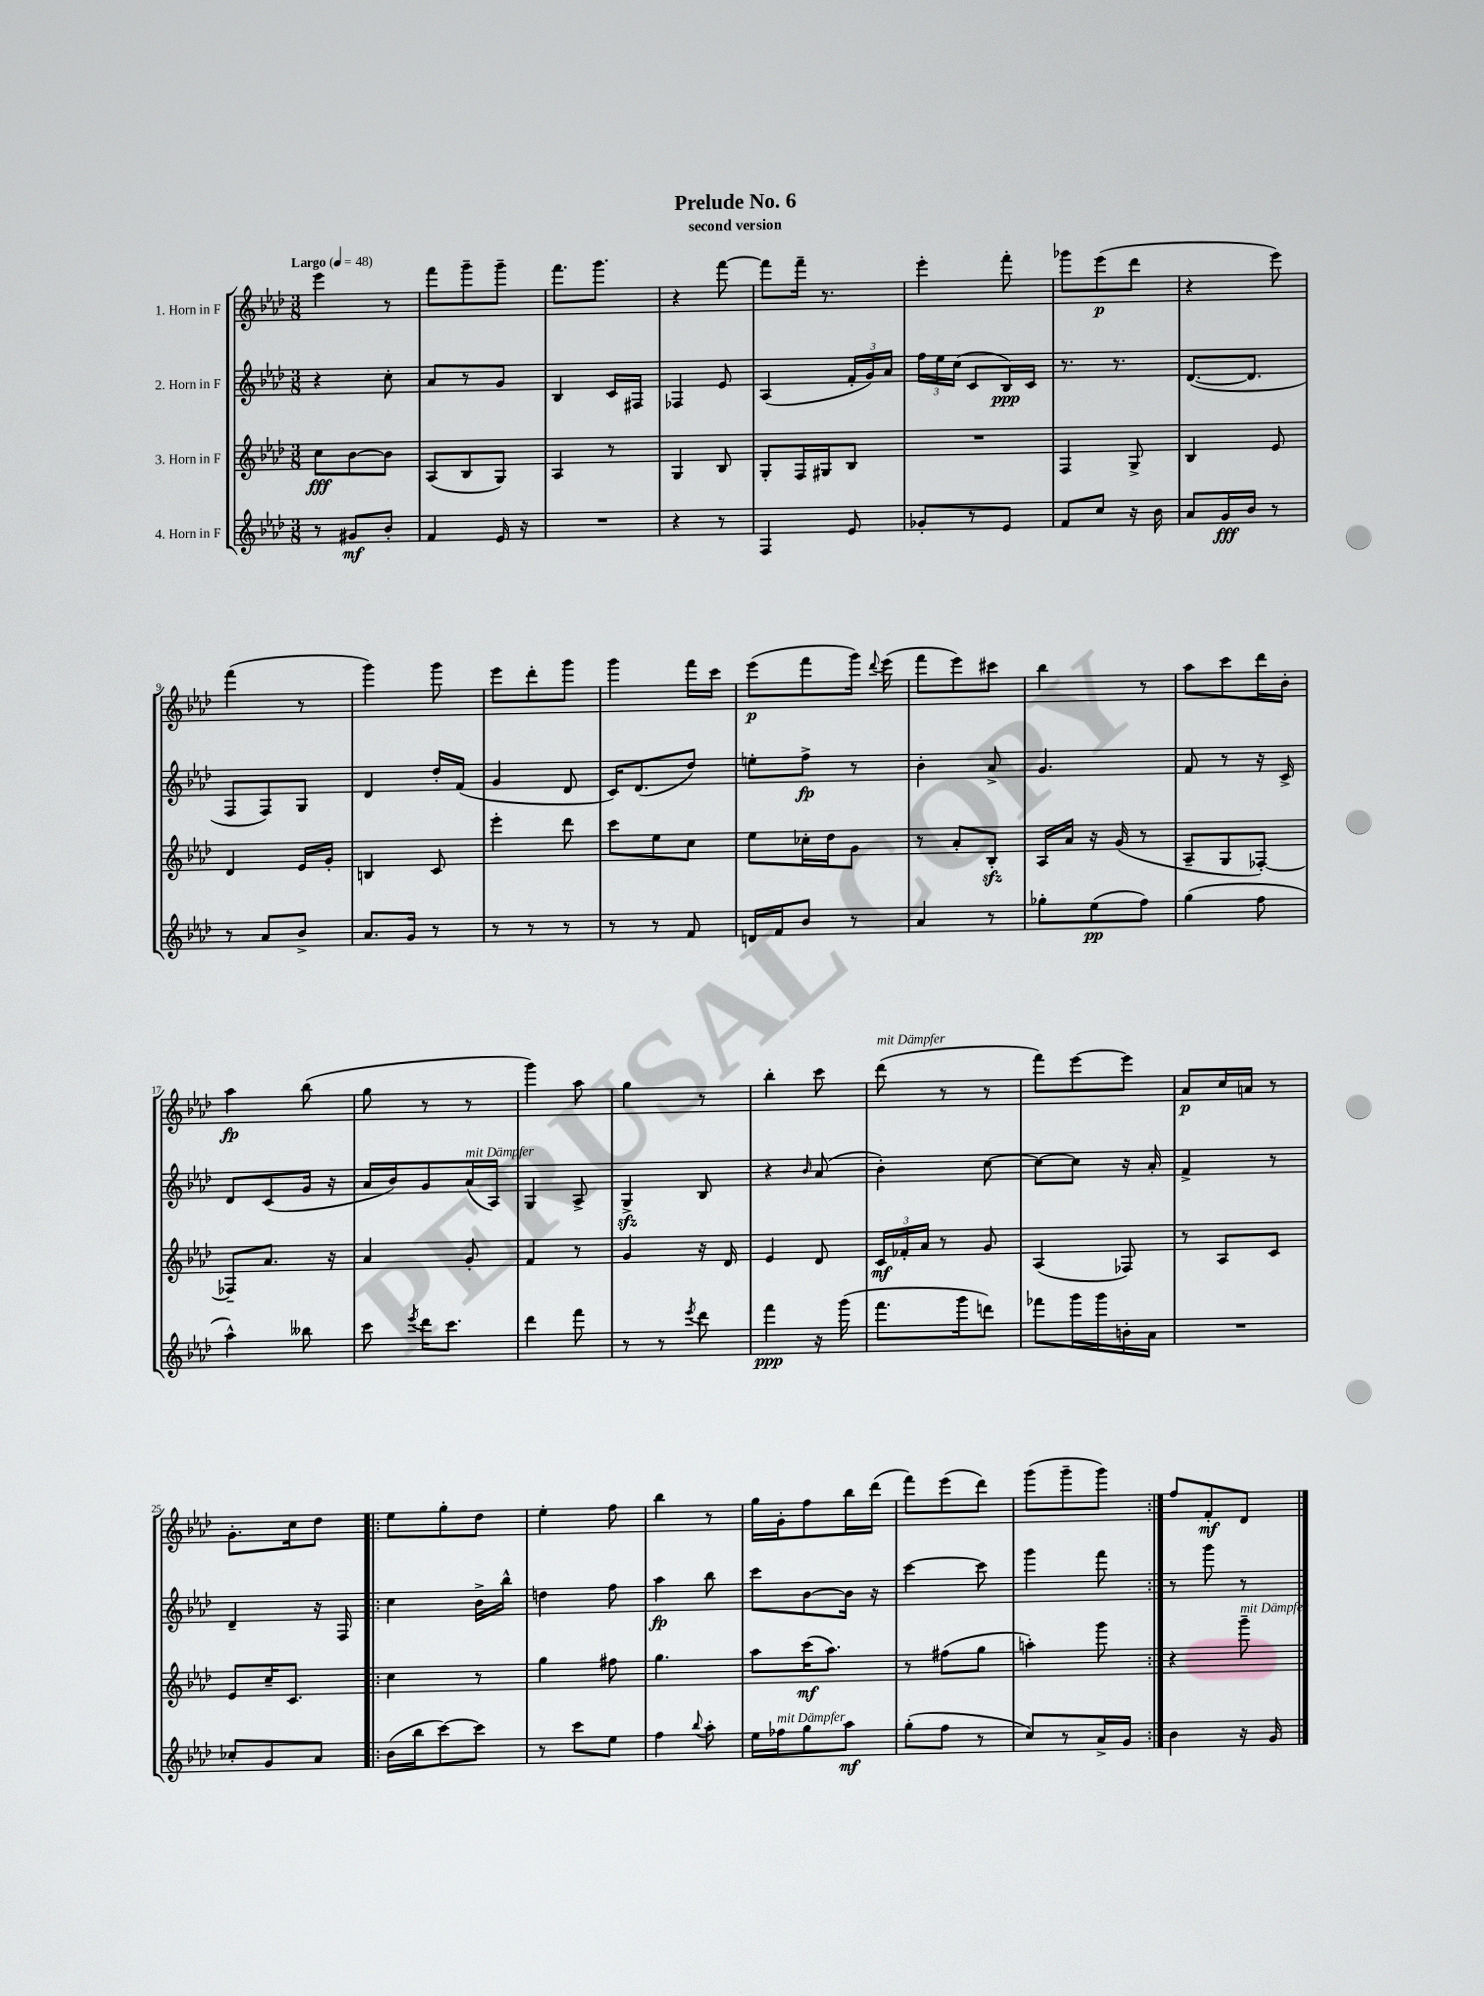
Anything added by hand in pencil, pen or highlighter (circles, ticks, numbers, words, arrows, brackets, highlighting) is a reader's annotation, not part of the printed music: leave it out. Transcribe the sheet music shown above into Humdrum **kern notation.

**kern	**dynam	**kern	**dynam	**kern	**dynam	**kern	**dynam
*part4	*part4	*part3	*part3	*part2	*part2	*part1	*part1
*staff4	*staff4	*staff3	*staff3	*staff2	*staff2	*staff1	*staff1
*I"4. Horn in F	*	*I"3. Horn in F	*	*I"2. Horn in F	*	*I"1. Horn in F	*
*clefG2	*	*clefG2	*	*clefG2	*	*clefG2	*
*k[b-e-a-d-]	*	*k[b-e-a-d-]	*	*k[b-e-a-d-]	*	*k[b-e-a-d-]	*
*M3/8	*	*M3/8	*	*M3/8	*	*M3/8	*
*MM48	*	*MM48	*	*MM48	*	*MM48	*
=1	=1	=1	=1	=1	=1	=1	=1
!	!	!	!	!	!	!LO:TX:a:B:t=Largo	!
8r	.	8cc\L	fff	4r	.	4eee-\	.
8g#X/L	mf	[8b-\	.	.	.	.	.
8b-'/J	.	8b-\J]	.	8cc'\	.	8r	.
=2	=2	=2	=2	=2	=2	=2	=2
4f/	.	(8A-/L	.	8a-/L	.	8fff\L	.
.	.	8B-/	.	8r	.	8ggg~\	.
16e-/	.	8G/J)	.	8g/J	.	8ggg~\J	.
16r	.	.	.	.	.	.	.
=3	=3	=3	=3	=3	=3	=3	=3
4.r	.	4A-/	.	4B-/	.	8.fff\L	.
.	.	.	.	.	.	8.ggg\J	.
.	.	8r	.	16c/LL	.	.	.
.	.	.	.	16F#X/JJ	.	.	.
=4	=4	=4	=4	=4	=4	=4	=4
4r	.	4G/	.	4F-X/	.	4r	.
8r	.	8B-/	.	8e-/	.	[8fff\	.
=5	=5	=5	=5	=5	=5	=5	=5
4F/	.	8G'/L	.	(4A-/	.	8fff\L]	.
.	.	16F/L	.	.	.	16fff~\Jk	.
.	.	16G#X/J	.	.	.	8.r	.
8e-/	.	8B-/J	.	24f'/LL	.	.	.
.	.	.	.	24g/)	.	.	.
.	.	.	.	24a-/JJ	.	.	.
=6	=6	=6	=6	=6	=6	=6	=6
8g-X'/L	.	4.r	.	24ff\LL	.	4eee-'\	.
.	.	.	.	24ee-\	.	.	.
.	.	.	.	(24cc\JJ	.	.	.
8r	.	.	.	8c/L	.	.	.
8e-/J	.	.	.	16B-/L)	ppp	8fff'\	.
.	.	.	.	16c/JJ	.	.	.
=7	=7	=7	=7	=7	=7	=7	=7
8f/L	.	4F/	.	8.r	.	8ggg-X\L	.
8cc/J	.	.	.	.	.	(8eee-\	p
.	.	.	.	8.r	.	.	.
16r	.	8G^/	.	.	.	8ddd-\J	.
16b-\	.	.	.	.	.	.	.
=8	=8	=8	=8	=8	=8	=8	=8
8a-/L	.	4B-/	.	([8.d-/L	.	4r	.
16g/L	fff	.	.	.	.	.	.
16b-/JJ	.	.	.	8.d-/J]	.	.	.
8r	.	8e-/	.	.	.	8eee-\)	.
!!LO:LB:g=z
=9	=9	=9	=9	=9	=9	=9	=9
8r	.	4d-/	.	8F/L	.	(4fff\	.
8a-/L	.	.	.	8F/)	.	.	.
8b-^/J	.	16e-/LL	.	8G/J	.	8r	.
.	.	16g'/JJ	.	.	.	.	.
=10	=10	=10	=10	=10	=10	=10	=10
8.a-/L	.	4Bn/	.	4d-/	.	4ggg\)	.
16g/Jk	.	.	.	.	.	.	.
8r	.	8c/	.	16dd-'/LL	.	8ggg\	.
.	.	.	.	(16f/JJ	.	.	.
=11	=11	=11	=11	=11	=11	=11	=11
8r	.	4eee-'\	.	4g/	.	8eee-\L	.
8r	.	.	.	.	.	8ddd-'\	.
8r	.	8ddd-\	.	8d-/	.	8ggg\J	.
=12	=12	=12	=12	=12	=12	=12	=12
8r	.	8ccc\L	.	16c/KL)	.	4ggg\	.
.	.	.	.	(8.d-/	.	.	.
8r	.	8ee-\	.	.	.	.	.
8f/	.	8cc\J	.	8dd-/J)	.	16fff\LL	.
.	.	.	.	.	.	16ccc\JJ	.
=13	=13	=13	=13	=13	=13	=13	=13
16dn/LL	.	8ee-\L	.	8een'\L	.	(8eee-\L	p
16f/J	.	.	.	.	.	.	.
8b-/J	.	16cc-X'\L	.	8ff^\J	fp	8fff\	.
.	.	16dd-\J	.	.	.	.	.
8r	.	8g\J	.	8r	.	16ggg\Jk)	.
.	.	.	.	.	.	8qqddd-/	.
.	.	.	.	.	.	(16eee-\	.
=14	=14	=14	=14	=14	=14	=14	=14
4a-/	.	8r	.	4b-'\	.	8fff\L	.
.	.	8a-'/L	.	.	.	8eee-\)	.
8r	.	8B-zz'/J	.	8a-^/	.	8ccc#X\J	.
=15	=15	=15	=15	=15	=15	=15	=15
8gg-X'\L	.	16A-/LL	.	4.g/	.	4bb-\	.
.	.	16a-/JJ	.	.	.	.	.
(8ee-\	pp	16r	.	.	.	.	.
.	.	(16g/	.	.	.	.	.
8ff\J)	.	8r	.	.	.	8r	.
=16	=16	=16	=16	=16	=16	=16	=16
(4gg\	.	8A-~/L	.	8f/	.	8aa-\L	.
.	.	8G/	.	8r	.	8ccc\	.
8ff\	.	[8F-X'/J)	.	16r	.	16ddd-\L	.
.	.	.	.	16c^/	.	16b-'\JJ	.
!!LO:LB:g=z
=17	=17	=17	=17	=17	=17	=17	=17
4aa-^^\)	.	8F-X~/L]	.	8d-/L	.	4aa-\	fp
.	.	8.a-/J	.	(8c/	.	.	.
8bb--X\	.	.	.	16g/Jk	.	(8bb-\	.
.	.	16r	.	16r	.	.	.
=18	=18	=18	=18	=18	=18	=18	=18
8ccc\	.	4a-/	.	16a-/LL	.	8gg\	.
.	.	.	.	16b-/J)	.	.	.
8qeee-/	.	.	.	.	.	.	.
16ddd-\KL	.	.	.	8g/	.	8r	.
8.ccc\J	.	.	.	.	.	.	.
!	!	!	!	!LO:TX:a:i:t=mit Dämpfer	!	!	!
.	.	8g'/	.	(16a-/L	.	8r	.
.	.	.	.	16A-/JJ)	.	.	.
=19	=19	=19	=19	=19	=19	=19	=19
4ddd-\	.	4f/	.	4G/	.	4ggg\)	.
8fff\	.	8r	.	8A-^/	.	8aa-\	.
=20	=20	=20	=20	=20	=20	=20	=20
8r	.	4g/	.	4Gzz^/	.	4gg\	.
8r	.	.	.	.	.	.	.
8qeee-/	.	.	.	.	.	.	.
8ddd-\	.	16r	.	8B-/	.	8r	.
.	.	16d-/	.	.	.	.	.
=21	=21	=21	=21	=21	=21	=21	=21
4fff\	ppp	4e-/	.	4r	.	4bb-'\	.
.	.	.	.	16qqb-/	.	.	.
16r	.	8d-/	.	(8a-/	.	8ccc\	.
(16ggg\	.	.	.	.	.	.	.
=22	=22	=22	=22	=22	=22	=22	=22
!	!	!	!	!	!	!LO:TX:a:i:t=mit Dämpfer	!
8.fff\L	.	24c/LL	mf	4b-'\)	.	(8ddd-\	.
.	.	24f-X'/	.	.	.	.	.
.	.	24a-/JJ	.	.	.	.	.
.	.	8r	.	.	.	8r	.
16ggg\k	.	.	.	.	.	.	.
8dddn\J)	.	8g/	.	[8cc\	.	8r	.
=23	=23	=23	=23	=23	=23	=23	=23
8fff-X\L	.	(4A-/	.	8cc\L_	.	8fff\L)	.
16ggg\L	.	.	.	8cc\J]	.	[8eee-\	.
16ggg\	.	.	.	.	.	.	.
16bn'\	.	8F-X/)	.	16r	.	8eee-\J]	.
16a-\JJ	.	.	.	16a-'/	.	.	.
=24	=24	=24	=24	=24	=24	=24	=24
4.r	.	8r	.	4f^/	.	8a-/L	p
.	.	8A-/L	.	.	.	16cc/L	.
.	.	.	.	.	.	16an/JJ	.
.	.	8c/J	.	8r	.	8r	.
!!LO:LB:g=z
=25	=25	=25	=25	=25	=25	=25	=25
8cc-X'/L	.	8e-/L	.	4d-~/	.	8.g'\L	.
8g/	.	16cc~/K	.	.	.	.	.
.	.	8.c/J	.	.	.	16cc\k	.
8a-/J	.	.	.	16r	.	8dd-\J	.
.	.	.	.	16F/	.	.	.
=26!|:	=26!|:	=26!|:	=26!|:	=26!|:	=26!|:	=26!|:	=26!|:
(16b-\LL	.	4cc\	.	4cc\	.	8ee-\L	.
16bb-\J	.	.	.	.	.	.	.
[8ccc\)	.	.	.	.	.	8gg'\	.
8ccc\J]	.	8r	.	16b-^\LL	.	8dd-\J	.
.	.	.	.	16bb-^^\JJ	.	.	.
=27	=27	=27	=27	=27	=27	=27	=27
8r	.	4gg\	.	4ddn\	.	4ee-'\	.
8ccc\L	.	.	.	.	.	.	.
8ee-\J	.	8ff#X\	.	8ff\	.	8ff\	.
=28	=28	=28	=28	=28	=28	=28	=28
4ff\	.	4.gg\	.	4aa-\	fp	4bb-\	.
8qqbb-/	.	.	.	.	.	.	.
8aa-'\	.	.	.	8bb-\	.	8r	.
=29	=29	=29	=29	=29	=29	=29	=29
16ee-\LL	.	8aa-\L	.	8ccc\L	.	16gg\LL	.
!LO:TX:a:i:t=mit Dämpfer	!	!	!	!	!	!	!
16ff-X\J	.	.	.	.	.	16g'\J	.
8gg\	.	(16ccc\K	mf	[8b-\	.	8ff\	.
.	.	8.aa-\J)	.	.	.	.	.
8aa-\J	mf	.	.	16b-\Jk]	.	16bb-\L	.
.	.	.	.	16r	.	(16ddd-\JJ	.
=30	=30	=30	=30	=30	=30	=30	=30
(8gg'\L	.	8r	.	[4ccc\	.	8fff\L)	.
8ff\J	.	(8ff#X\L	.	.	.	(8eee-\	.
8r	.	8gg\J	.	8ccc\]	.	8ddd-\J)	.
=31	=31	=31	=31	=31	=31	=31	=31
8cc/L)	.	4aan'\)	.	4ggg\	.	(8ggg\L	.
8r	.	.	.	.	.	8ggg~\	.
16a-^/L	.	8ggg\	.	8fff\	.	8ggg\J)	.
16g/JJ	.	.	.	.	.	.	.
=32:|!	=32:|!	=32:|!	=32:|!	=32:|!	=32:|!	=32:|!	=32:|!
4b-\	.	4r	.	8r	.	8ff/L	.
.	.	.	.	8ggg\	.	8f'/	mf
!	!	!LO:TX:a:i:t=mit Dämpfer	!	!	!	!	!
16r	.	8ggg~\	.	8r	.	8d-/J	.
16g/	.	.	.	.	.	.	.
==	==	==	==	==	==	==	==
*-	*-	*-	*-	*-	*-	*-	*-
